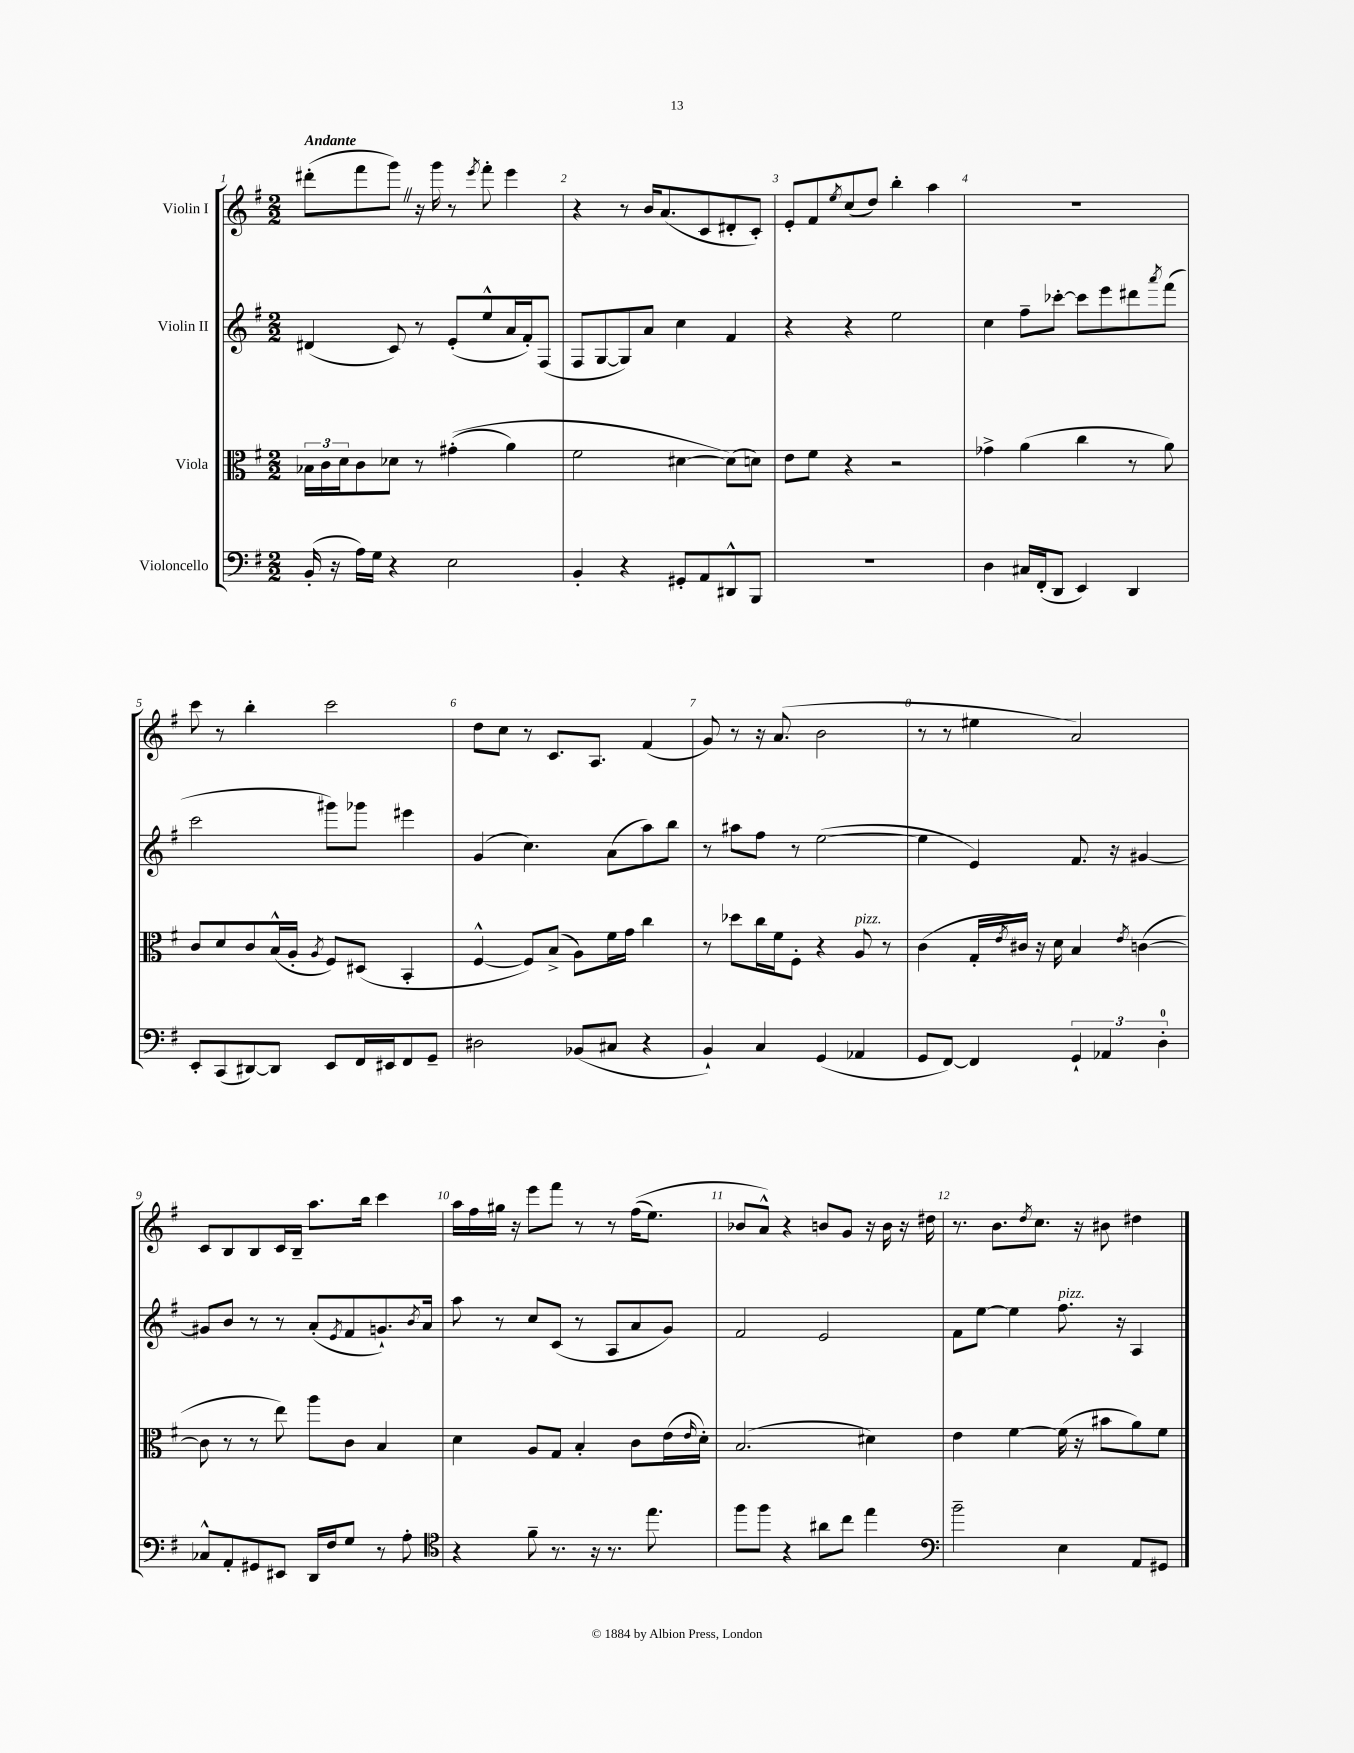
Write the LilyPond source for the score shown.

<<
\new StaffGroup <<
\new Staff = "s0" \with { instrumentName = "Violin I" } {
    \clef treble \key g \major \numericTimeSignature \time 2/2 \tempo "Andante"
    dis'''8-.( fis'''8 g'''8) \once \override BreathingSign.text = \markup { \musicglyph "scripts.caesura.straight" } \breathe r16 g'''16 r8 \acciaccatura { e'''8 } fis'''8-. e'''4 |
    r4 r8 b'16 a'8.( c'8 dis'8-. c'8-.) |
    e'8-. fis'8 \acciaccatura { e''8 } c''8( d''8) b''4-. a''4 |
    R1 |
    c'''8 r8 b''4-. c'''2 |
    d''8 c''8 r8 c'8. a8. fis'4( |
    g'8) r8 r16 a'8.( b'2 |
    r8 r8 eis''4 a'2) |
    c'8 b8 b8 c'16 b16-- a''8. b''16 c'''4 |
    a''16 fis''16 gis''16 r16 e'''8 fis'''8 r8 r8 fis''16(\( e''8.) |
    bes'8 a'8-^\) r4 b'8 g'8 r16 b'16 r16 dis''16 |
    r8. b'8. \acciaccatura { d''8 } c''8. r16 bis'8 dis''4 \bar "|." |
}
\new Staff = "s1" \with { instrumentName = "Violin II" } {
    \clef treble \key g \major \numericTimeSignature \time 2/2
    dis'4( c'8) r8 e'8-.( e''8-^ a'16 fis'16-.) fis8( |
    fis8 g8~ g8) a'8 c''4 fis'4 |
    r4 r4 e''2 |
    c''4 fis''8-- ces'''8~-. ces'''8 e'''8 dis'''8 \acciaccatura { a'''8 } fis'''8( |
    c'''2 gis'''8) ges'''8 eis'''4 |
    g'4( c''4.) a'8( a''8) b''8 |
    r8 ais''8 fis''8 r8 e''2~( |
    e''4 e'4) fis'8. r16 gis'4~ |
    gis'8 b'8 r8 r8 a'8-.( \acciaccatura { e'8 } fis'8 g'8.-!) \acciaccatura { b'8 } a'16 |
    a''8 r8 c''8 c'8( r8 a8 a'8 g'8) |
    fis'2 e'2 |
    fis'8 e''8~ e''4 fis''8.^\markup { \italic "pizz." } r16 a4 \bar "|." |
}
\new Staff = "s2" \with { instrumentName = "Viola" } {
    \clef alto \key g \major \numericTimeSignature \time 2/2
    \tuplet 3/2 { bes16 c'16 d'16 } c'8 des'8 r8 gis'4-.(\( a'4) |
    fis'2 dis'4~ dis'8(\) d'8) |
    e'8 fis'8 r4 r2 |
    ges'4-> a'4( c''4 r8 a'8) |
    c'8 d'8 c'8 b16-^( a16-. \acciaccatura { a8 } fis8) dis8( b,4-. |
    fis4~-^ fis8) b8->( a8) fis'16 g'16 c''4 |
    r8 des''8 c''16 fis'16 fis8-. r4 a8^\markup { \italic "pizz." } r8 |
    c'4( g16-. \acciaccatura { e'8 } cis'16) r16 d'16 b4 \acciaccatura { e'8 } c'4~( |
    c'8 r8 r8 e''8) a''8 c'8 b4 |
    d'4 a8 g8 b4-. c'8 e'16( \grace { e'16 } d'16-.) |
    b2.( dis'4) |
    e'4 fis'4~ fis'16( r16 bis'8 a'8) fis'8 \bar "|." |
}
\new Staff = "s3" \with { instrumentName = "Violoncello" } {
    \clef bass \key g \major \numericTimeSignature \time 2/2
    b,16-.( r16 a16) g16 r4 e2 |
    b,4-. r4 gis,8-. a,8 dis,8-^ b,,8 |
    R1 |
    d4 cis16 fis,16-.( d,8 e,4) d,4 |
    e,8-. c,8( dis,8~) dis,8 e,8 fis,16 eis,16 fis,8 g,8-- |
    dis2 bes,8( cis8 r4 |
    b,4-!) c4 g,4( aes,4 |
    g,8 fis,8~) fis,4 \tuplet 3/2 { g,4-! aes,4 d4-0-. } |
    ces8-^ a,8-. gis,8 eis,8 d,16 fis16 g8 r8 a8-. |
    \clef tenor r4 fis'8-- r8. r16 r8. e''8. |
    fis''8 fis''8 r4 ais'8 c''8 e''4 |
    \clef bass b'2-- e4 a,8 gis,8 \bar "|." |
}
>>
>>
\layout { \context { \Score \override BarNumber.break-visibility = ##(#f #t #t) barNumberVisibility = #all-bar-numbers-visible } }
